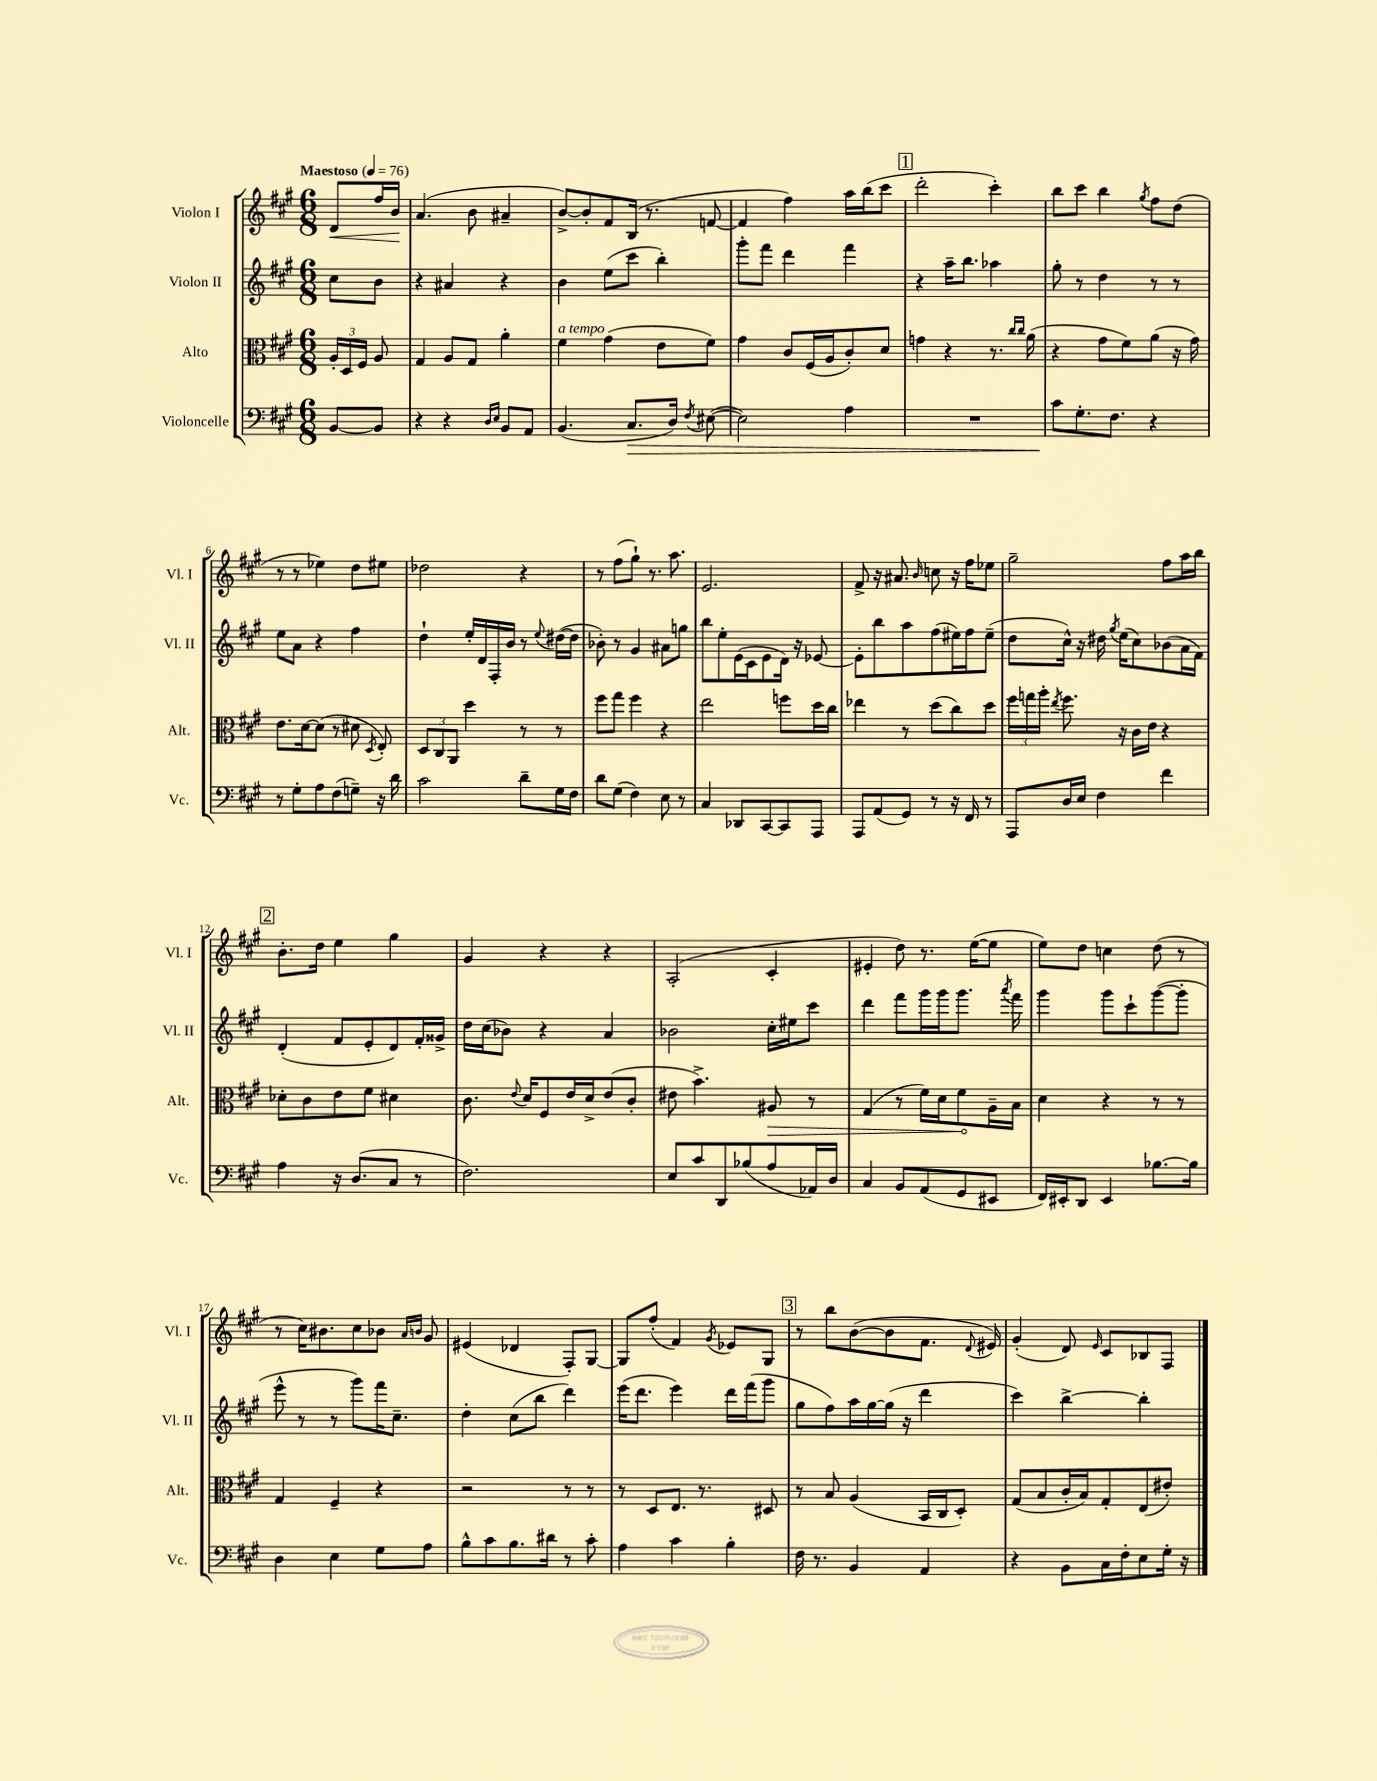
<<
\new StaffGroup <<
\new Staff = "s0" \with { instrumentName = "Violon I" shortInstrumentName = "Vl. I" } {
    \clef treble \key a \major \numericTimeSignature \time 6/8 \partial 4 \tempo "Maestoso" 4 = 76
    \autoBeamOff d'8[\< fis''16 b'16]\! |
    a'4.( b'8 ais'4-- |
    b'8[~->) b'8-. fis'8 b16]( r8. f'8~ |
    f'4 fis''4) a''16[ b''16( cis'''8] |
    \mark \markup { \box "1" } d'''2-. cis'''4-.) |
    b''8[ cis'''8] b''4 \acciaccatura { gis''8 } fis''8[ d''8]( |
    r8 r8 ees''4) d''8[ eis''8] |
    des''2 r4 |
    r8 fis''8[( gis''8]-!) r8. a''8. |
    e'2. |
    fis'8-> r16 ais'8. \grace { b'16 } c''8 r16 fis''16[ ees''8] |
    gis''2-- fis''8[ a''16 b''16] |
    \mark \markup { \box "2" } b'8.[-. d''16] e''4 gis''4 |
    gis'4 r4 r4 |
    a2-.( cis'4-. |
    eis'4-. d''8) r8. e''16[~( e''8] |
    e''8[) d''8] c''4 d''8( r8 |
    r8 cis''16[) bis'8. cis''8 bes'8] \grace { a'16[ b'16] } gis'8 |
    eis'4( des'4 fis8[-.) gis8]~ |
    gis8[ fis''8]-.( fis'4) \acciaccatura { gis'8 } ees'8[ gis8] |
    \mark \markup { \box "3" } r8 b''8[ b'8~( b'8 fis'8.] \appoggiatura { d'8 } eis'16) |
    gis'4-.( d'8) \grace { e'16 } cis'8[ bes8 fis8] \bar "|." |
}
\new Staff = "s1" \with { instrumentName = "Violon II" shortInstrumentName = "Vl. II" } {
    \clef treble \key a \major \numericTimeSignature \time 6/8 \partial 4
    \autoBeamOff cis''8[ b'8] |
    r4 ais'4 r4 |
    b'4 e''8[( cis'''8] b''4-.) |
    gis'''8[-. fis'''8] d'''4 fis'''4 |
    \mark \markup { \box "1" } r4 a''16[-- b''8.] aes''4 |
    gis''8-. r8 d''4 r8 r8 |
    e''8[ a'8] r4 fis''4 |
    d''4-! e''16[-. d'16 fis16-. b'16] r8 \appoggiatura { e''8 } dis''16[~( dis''16] |
    bes'8-.) r8 gis'4 ais'8[ g''8] |
    b''8[ e''8-. e'16( cis'16 e'8 d'16]) r16 ees'8~ |
    ees'8[-. b''8 a''8 fis''8( eis''16) fis''16 eis''8]--( |
    d''8[ cis''16]-^) r16 dis''16 \acciaccatura { gis''8 } e''16[( cis''8) bes'8( a'16 fis'16]) |
    \mark \markup { \box "2" } d'4-.( fis'8[ e'8-. d'8) fis'16-. gisis'16]-> |
    d''16[ cis''16( bes'8]) r4 a'4 |
    bes'2 cis''16[-. eis''16 cis'''8] |
    d'''4 fis'''8[ gis'''16 gis'''16 gis'''8.] \acciaccatura { a'''8 } fis'''16 |
    gis'''4 gis'''8[ cis'''8-! gis'''8~( gis'''8]-. |
    e'''8-^ r8 r8 gis'''8[) fis'''16 cis''8.]-- |
    d''4-. cis''8[( b''8] d'''4) |
    e'''16[( d'''8.] e'''4) d'''16[ fis'''16( gis'''8] |
    \mark \markup { \box "3" } gis''8[ fis''8) a''16 gis''16~ gis''16]( r16 d'''4 |
    cis'''4) b''4~-> b''4-. \bar "|." |
}
\new Staff = "s2" \with { instrumentName = "Alto" shortInstrumentName = "Alt." } {
    \clef alto \key a \major \numericTimeSignature \time 6/8 \partial 4
    \autoBeamOff \tuplet 3/2 { a16[-. d16 fis16] } a8 |
    gis4 a8[ gis8] a'4-. |
    fis'4^\markup { \italic "a tempo" } gis'4( e'8[ fis'8]) |
    gis'4 cis'8[ fis16( a16 cis'8-.) d'8] |
    \mark \markup { \box "1" } g'4 r4 r8. \grace { cis''16[ cis''16] } a'16( |
    r4 gis'8[ fis'8) a'8]( r16 gis'16) |
    e'8.[ d'16~ d'8]( r8 dis'8 \acciaccatura { d8 } e8-.) |
    \tuplet 3/2 { d8[ cis8 a,8] } d''4 r8 r8 |
    fis''8[ gis''8] fis''4 r4 |
    e''2 f''8[ d''16 cis''16] |
    ees''4 r8 d''8[( cis''8) d''8] |
    \tuplet 3/2 { fis''16[ g''16 a''16]-. } \acciaccatura { e''8 } fis''8. r16 cis'16[ e'16] r4 |
    \mark \markup { \box "2" } des'8[-. cis'8 e'8 fis'8] dis'4 |
    cis'8. \appoggiatura { e'8 } d'16[ fis8 e'16 d'16-> e'8( cis'8]-. |
    eis'8 b'4.->) \once \override Hairpin.circled-tip = ##t ais8\> r8 |
    gis4( r8 fis'16[) d'16 fis'8\! a16-- b16] |
    d'4 r4 r8 r8 |
    gis4 fis4-- r4 |
    r2 r8 r8 |
    r8 d8[ e8.] r8. dis8 |
    \mark \markup { \box "3" } r8 b8 a4( b,16[ cis16 d8]-.) |
    gis8[( b8 cis'16-. b16) gis8-. e8( eis'8]-.) \bar "|." |
}
\new Staff = "s3" \with { instrumentName = "Violoncelle" shortInstrumentName = "Vc." } {
    \clef bass \key a \major \numericTimeSignature \time 6/8 \partial 4
    \autoBeamOff b,8[~ b,8] |
    r4 r4 \grace { d16[ e16] } b,8[ a,8] |
    b,4.( cis8.[\> d16]) \acciaccatura { fis8 } eis8~( |
    eis2) a4 |
    \mark \markup { \box "1" } R2. |
    cis'8[\! gis8.-. fis8.] r4 |
    r8 gis8[-. a8 fis8( g8]--) r16 d'16 |
    cis'2 d'8[-- gis16 fis16] |
    d'8[ gis8]( fis4) e8 r8 |
    cis4 des,8[ cis,8~ cis,8 a,,8] |
    a,,8[ a,8( gis,8]) r8 r16 fis,16 r8 |
    a,,8[ d16 e16] fis4 fis'4 |
    \mark \markup { \box "2" } a4 r16 d8.[( cis8] r8 |
    fis2.) |
    e8[ cis'8 d,8 bes8( a8 aes,16) d16] |
    cis4 b,8[ a,8( gis,8 eis,8] |
    fis,16[) eis,16-. d,8] eis,4 bes8.[~ bes16] |
    d4 e4 gis8[ a8] |
    b8[-^ cis'8 b8. dis'16] r8 cis'8-. |
    a4 cis'4 b4-. |
    \mark \markup { \box "3" } fis16 r8. b,4 a,4 |
    r4 b,8[ cis16 fis16-. e8 gis16]-. r16 \bar "|." |
}
>>
>>
